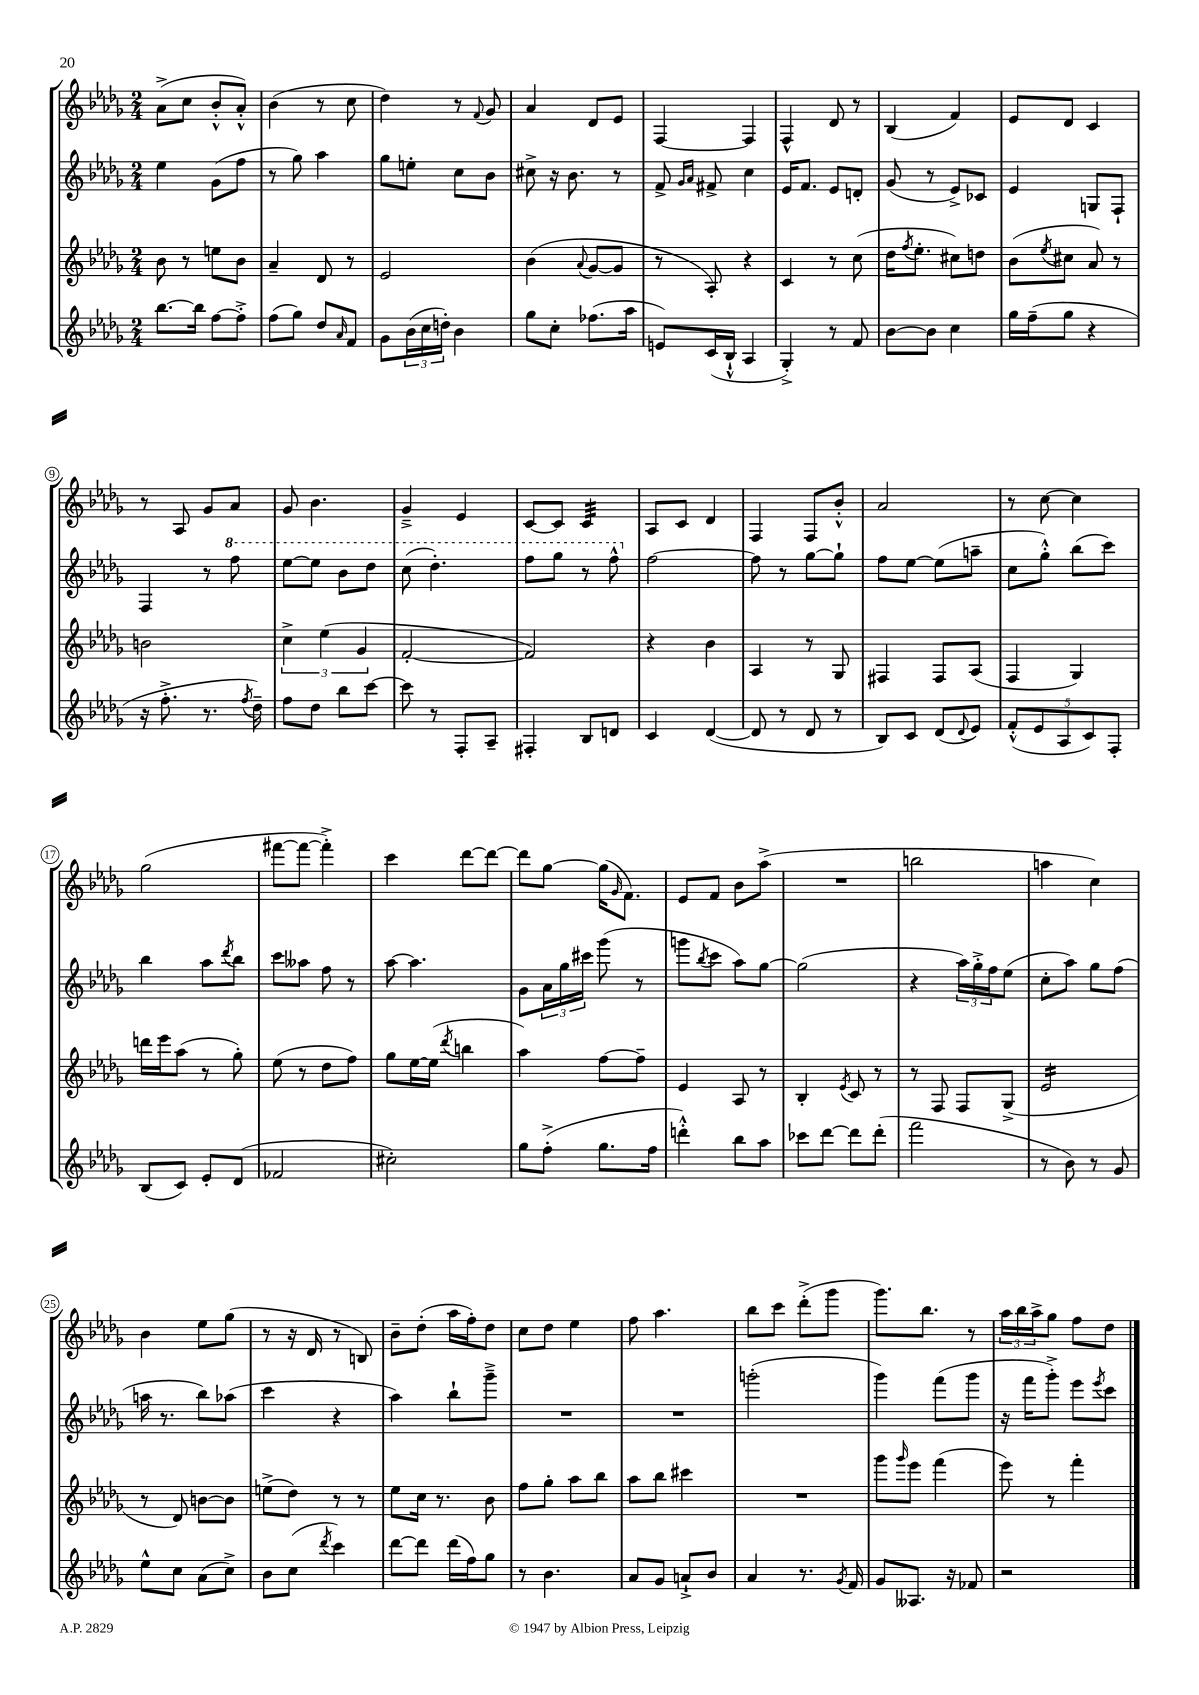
<<
\new StaffGroup <<
\new Staff = "s0" {
    \clef treble \key des \major \numericTimeSignature \time 2/4
    aes'8->( c''8 bes'8-.-^ aes'8-.-^) |
    bes'4( r8 c''8 |
    des''4) r8 \appoggiatura { f'8 } ges'8 |
    aes'4 des'8 ees'8 |
    f4~ f4 |
    f4-^ des'8 r8 |
    bes4( f'4) |
    ees'8 des'8 c'4 |
    r8 aes8 ges'8 aes'8 |
    ges'8 bes'4. |
    ges'4---> ees'4 |
    c'8~ c'8 c'4:32 |
    aes8 c'8 des'4 |
    f4 f8 bes'8-.-^ |
    aes'2 |
    r8 c''8~ c''4 |
    ges''2( |
    fis'''8~ fis'''8~ fis'''4-.->) |
    c'''4 des'''8~ des'''8~ |
    des'''8 ges''8~ ges''16( \grace { ges'16 } f'8.) |
    ees'8 f'8 bes'8 aes''8->( |
    R2 |
    b''2 |
    a''4 c''4) |
    bes'4 ees''8 ges''8( |
    r8 r16 des'16 r8 b8) |
    bes'8-- des''8-.( aes''16 f''16-.) des''8 |
    c''8 des''8 ees''4 |
    f''8 aes''4. |
    bes''8 c'''8 des'''8-.->( ges'''8 |
    ges'''8.) bes''8. r8 |
    \tuplet 3/2 { aes''16 bes''16 aes''16-> } ges''8 f''8 des''8 \bar "|." |
}
\new Staff = "s1" {
    \clef treble \key des \major \numericTimeSignature \time 2/4
    ees''4 ges'8( f''8 |
    r8 ges''8) aes''4 |
    ges''8 e''8-. c''8 bes'8 |
    cis''8-> r16 bes'8. r8 |
    f'8-> \grace { ges'16 aes'16 } fis'8-> c''4 |
    ees'16 f'8. ees'8 d'8-. |
    ges'8( r8 ees'8->) ces'8 |
    ees'4 g8 f8-! |
    f4 r8 \ottava #1 f'''8 |
    ees'''8~ ees'''8 bes''8 des'''8 |
    c'''8( des'''4.-.) |
    f'''8 ges'''8 r8 f'''8-^ \ottava #0 |
    f''2~ |
    f''8 r8 ges''8~ ges''8-! |
    f''8 ees''8~ ees''8( a''8-- |
    c''8 ges''8-.-^) bes''8( c'''8) |
    bes''4 aes''8 \acciaccatura { des'''8 } bes''8 |
    c'''8 aeses''8 f''8 r8 |
    aes''8~ aes''4. |
    ges'8 \tuplet 3/2 { aes'16 ges''16 cis'''16 } ges'''8( r8 |
    g'''8 \acciaccatura { bes''8 } c'''8 aes''8) ges''8~ |
    ges''2( |
    r4 \tuplet 3/2 { aes''16) ges''16-.-> f''16 } ees''8( |
    c''8-. aes''8) ges''8 f''8( |
    a''16 r8. bes''8) aes''8( |
    c'''4 r4 |
    aes''4) bes''8-! ges'''8---> |
    R2 |
    R2 |
    g'''2-.( |
    ges'''4) f'''8( ges'''8 |
    r16 f'''16 ges'''8-.->) ees'''8 \acciaccatura { ees'''8 } c'''8 \bar "|." |
}
\new Staff = "s2" {
    \clef treble \key des \major \numericTimeSignature \time 2/4
    bes'8 r8 e''8 bes'8 |
    aes'4-- des'8 r8 |
    ees'2 |
    bes'4( \appoggiatura { aes'8 } ges'8~ ges'8 |
    r8 aes8-.) r4 |
    c'4 r8 c''8( |
    des''16 \acciaccatura { f''8 } ees''8.-. cis''8) d''8 |
    bes'8( \acciaccatura { ees''8 } cis''8 aes'8) r8 |
    b'2 |
    \tuplet 3/2 { c''4-> ees''4( ges'4 } |
    f'2~-. |
    f'2) |
    r4 bes'4 |
    aes4 r8 ges8 |
    fis4 fis8 aes8( |
    f4 ges4) |
    d'''16 ees'''16 aes''8( r8 ges''8-.) |
    ees''8( r8 des''8 f''8) |
    ges''8 ees''16~ ees''16( \acciaccatura { des'''8 } b''4 |
    aes''4) f''8~ f''8-- |
    ees'4 aes8 r8 |
    bes4-. \acciaccatura { ees'8 } c'8 r8 |
    r8 f8 f8 ges8->( |
    ees'2:16 |
    r8 des'8) b'8~ b'8 |
    e''8->( des''8) r8 r8 |
    ees''8 c''16 r8. bes'8 |
    f''8 ges''8-. aes''8 bes''8 |
    aes''8 bes''8 cis'''4 |
    R2 |
    ges'''8 \grace { ges'''16 } ees'''8 f'''4( |
    ees'''8) r8 f'''4-. \bar "|." |
}
\new Staff = "s3" {
    \clef treble \key des \major \numericTimeSignature \time 2/4
    bes''8.~ bes''16 f''8~ f''8-.-> |
    f''8( ges''8) des''8 \grace { aes'16 } f'8 |
    ges'8 \tuplet 3/2 { bes'16( c''16 d''16-.) } bes'4 |
    ges''8 c''8-. fes''8.( aes''16 |
    e'8) c'16( bes16-!-^ aes4 |
    ges4-.->) r8 f'8 |
    bes'8~ bes'8 c''4 |
    ges''16 f''16--( ges''8 r4 |
    r16 f''8.-.-> r8. \acciaccatura { f''8 } des''16--) |
    f''8 des''8 bes''8 c'''8~ |
    c'''8 r8 f8-. aes8-- |
    fis4-. bes8 d'8 |
    c'4 des'4~( |
    des'8 r8 des'8 r8 |
    bes8) c'8 des'8( \appoggiatura { des'8 } ees'8) |
    \tuplet 5/4 { f'8-.-^( ees'8 aes8 c'8) f8-. } |
    bes8( c'8) ees'8-. des'8( |
    fes'2 |
    cis''2-.) |
    ges''8 f''8-.->( ges''8. f''16 |
    d'''4-.-^) bes''8 aes''8 |
    ces'''8 des'''8~ des'''8 des'''8-.( |
    f'''2 |
    r8 bes'8) r8 ges'8 |
    ees''8-^ c''8 aes'8( c''8->) |
    bes'8 c''8( \acciaccatura { des'''8 } c'''4) |
    des'''8~ des'''8 des'''16( f''16) ges''8 |
    r8 bes'4. |
    aes'8 ges'8 a'8-!-> bes'8 |
    aes'4 r8. \acciaccatura { ges'8 } f'16 |
    ges'8 aeses8. r16 fes'8 |
    r2 \bar "|." |
}
>>
>>
\layout { \context { \Score \override BarNumber.stencil = #(make-stencil-circler 0.1 0.3 ly:text-interface::print) } }
